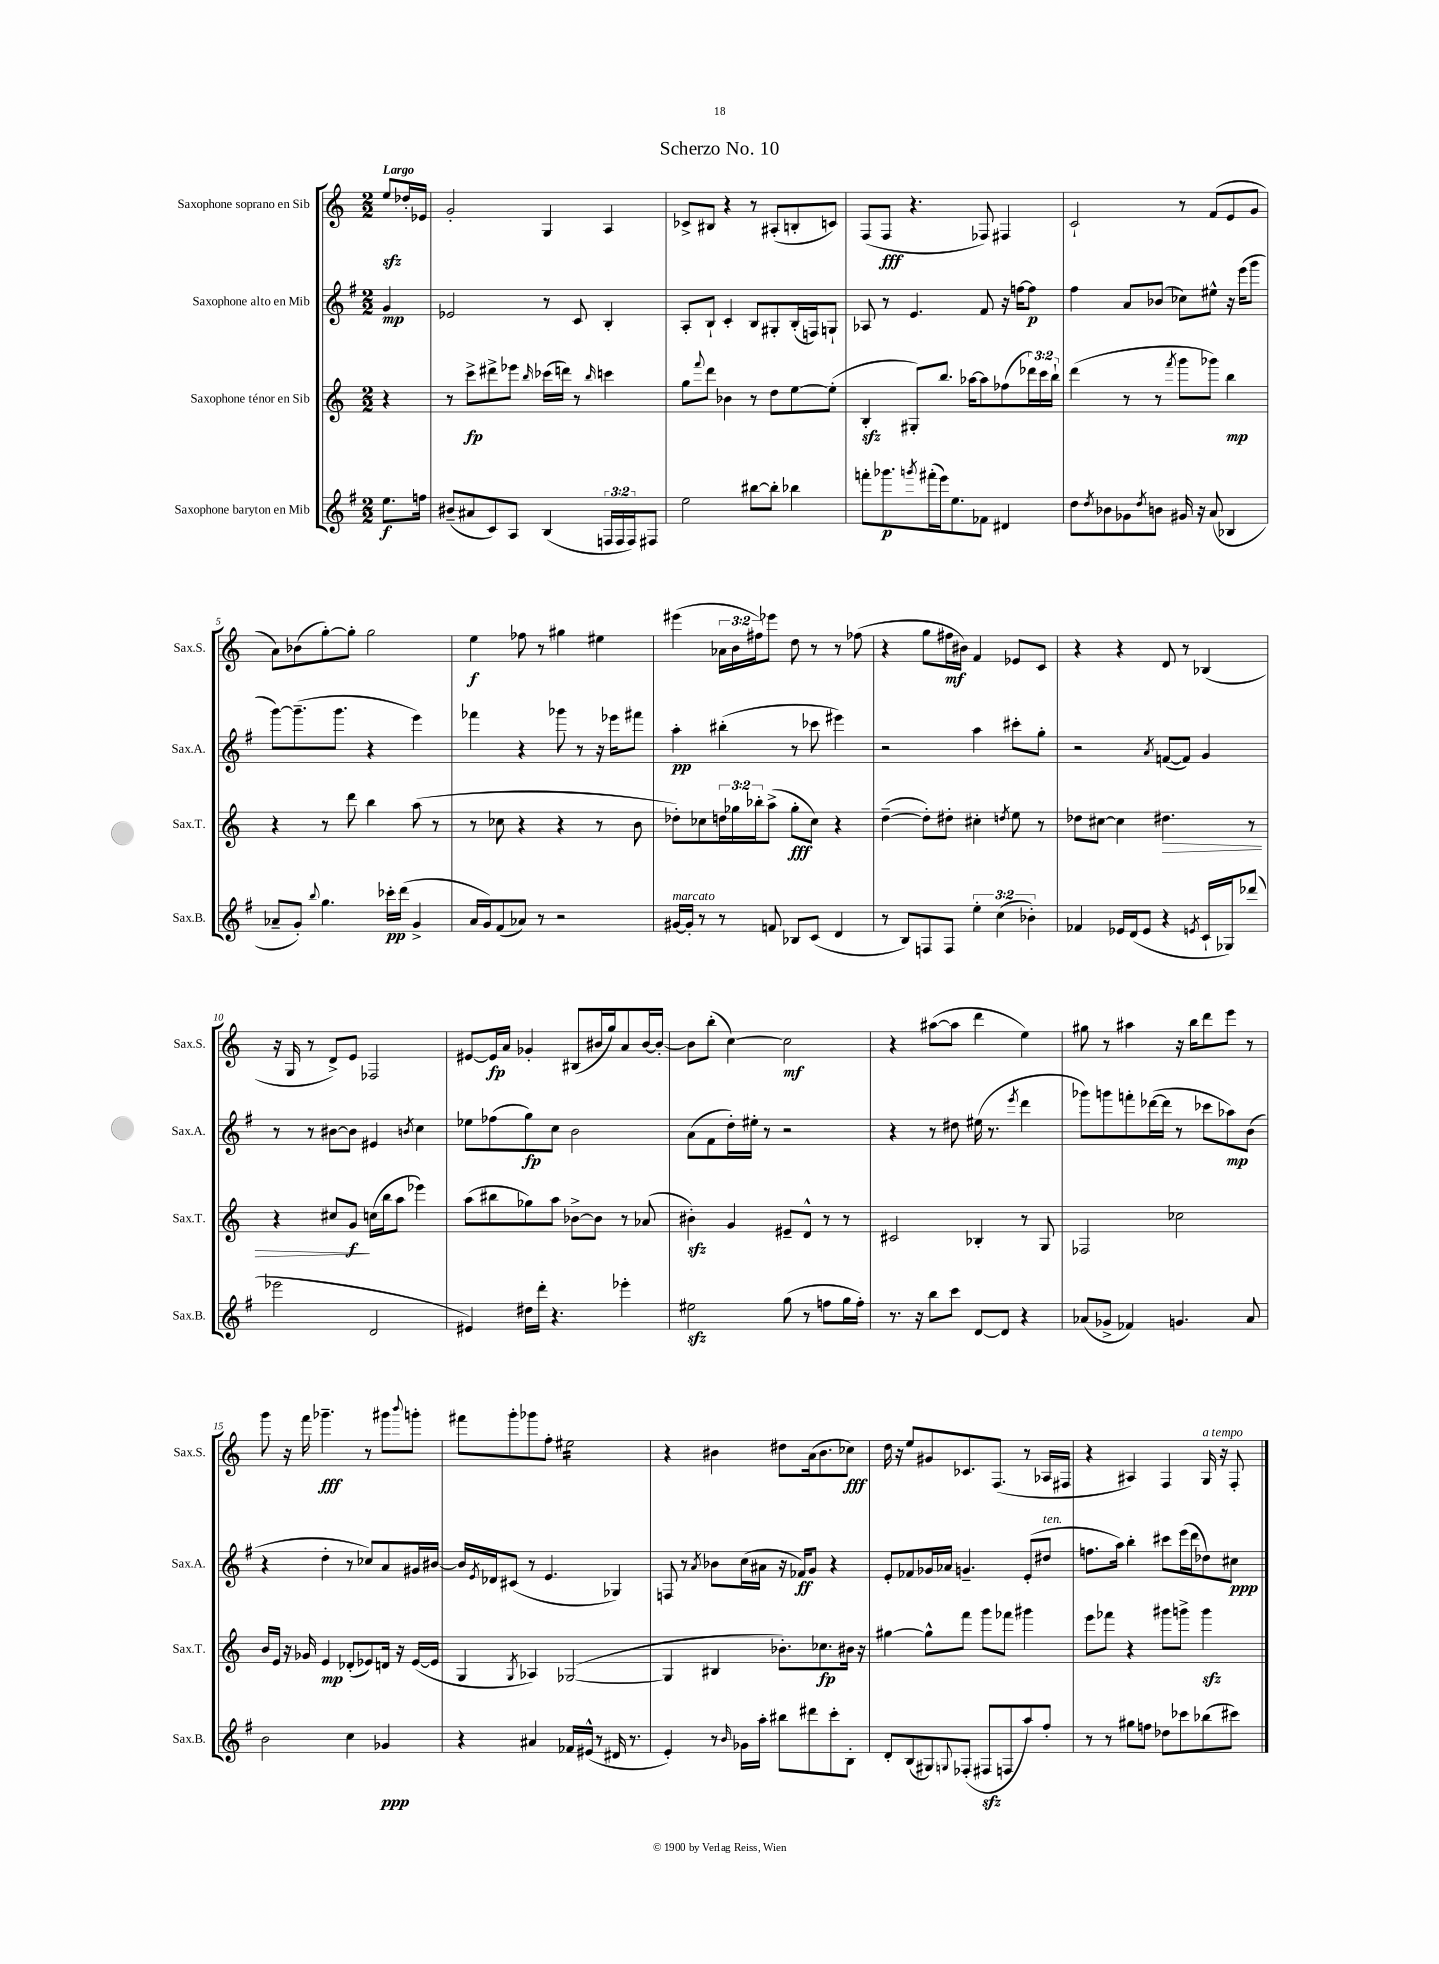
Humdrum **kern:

**kern	**kern	**kern	**kern
*staff4	*staff3	*staff2	*staff1
*clefG2	*clefG2	*clefG2	*clefG2
*k[f#]	*k[]	*k[f#]	*k[]
*M2/2	*M2/2	*M2/2	*M2/2
8.ee	4r	4g	8ee
.	.	.	16dd-'
16ff	.	.	16e-
=	=	=	=
(8b#~	8r	2e-	2g'
8a#	8ccc^	.	.
8c)	8ddd#^	.	.
8A	8eee-	.	.
.	16qqbb	.	.
(4B	(16ccc-	8r	4G
.	16ddd)	.	.
.	8r	8c	.
.	16qqbb	.	.
24F	4ccc	4B'	4A
24F	.	.	.
24F)	.	.	.
8F#	.	.	.
=	=	=	=
2ee	8gg	8A'	8c-^
.	8qqfff	.	.
.	8ddd	8B`	8B#
.	4b-	4c'	4r
[8bb#	8r	8B	8r
8bb#']	8dd	8G#'	(8A#'
4bb-	[8ee	(16B'	8B'
.	.	16F)	.
.	(8ee']	8G`	8c)
=	=	=	=
8fff'	4B'	8A-	(8F
8.ggg-	.	8r	8F
.	8G#')	4.e	4.r
8qggg	.	.	.
(16fff#'	.	.	.
16eee)	8.bb	.	.
8.ee	.	.	.
.	[16aa-	.	.
8f-	8aa-]	8f#	8F-)
4d#	(8ff-	16r	4F#
.	.	[16ff	.
.	24ddd-)	8ff]	.
.	24ccc	.	.
.	24bb`	.	.
=	=	=	=
8dd	(4ddd	4ff#	2c`
8qdd	.	.	.
8b-	.	.	.
8g-	8r	8a	.
8qdd	.	.	.
8b	8r	(8b-	.
.	8qfff	.	.
16g#	8ggg	8cc-)	8r
16r	.	.	.
(8a	8ggg-)	8ee#^^	(8f
4B-	4bb	16r	8e
.	.	(16eee	.
.	.	8ggg	8g
=	=	=	=
8a-~	4r	[8ggg)	8a)
8g')	.	(8.ggg~]	(8b-
8qqbb	.	.	.
4.gg	8r	.	[8gg')
.	.	8.ggg	.
.	8ddd	.	8gg']
.	4bb	4r	2gg
16ccc-'	.	.	.
(16ddd	.	.	.
4g^	(8aa	4eee)	.
.	8r	.	.
=	=	=	=
16a	8r	4fff-	4ee
16g)	.	.	.
(8f#	8cc-	.	.
8a-)	4r	4r	8ff-
8r	.	.	8r
2r	4r	8ggg-	4gg#
.	.	8r	.
.	8r	16r	4ee#
.	.	16eee-	.
.	8b	8fff#	.
=	=	=	=
[16g#	8dd-')	4aa'	(4eee#
16g#']	.	.	.
8r	8cc-	.	.
8r	24dd	(4bb#'	24a-
.	24gg-	.	24b
.	24bb-'	.	24ff#)
8f	(8aa^	.	8eee-
8B-	8gg-'	8r	8dd
(8c	8cc-)	8ccc-	8r
4d	4r	4eee#)	8r
.	.	.	(8ff-
=	=	=	=
8r	([4dd~	2r	4r
8B)	.	.	.
8F	8dd'])	.	8gg
8F	8dd#'	.	16ff#
.	.	.	16b#)
6ee'	4cc#'	4aa	4f
(6cc	.	.	.
.	8qdd	.	.
.	8ee	8ccc#'	8e-
6b-')	.	.	.
.	8r	8gg'	8c
=	=	=	=
4f-	8dd-	2r	4r
.	[8cc#	.	.
16e-	4cc#]	.	4r
(16d	.	.	.
8e-	.	.	.
.	.	8qa	.
4r	4.dd#	([8f	8d
.	.	8f])	8r
8qe	.	.	.
16c`	.	4g	(4B-
16G-)	.	.	.
(8ddd-	8r	.	.
=	=	=	=
2eee-	4r	8r	16r
.	.	.	16G
.	.	8r	8r
.	8cc#	[8b#	8d^)
.	8g	8b#]	8e
2d	(16cc	4e#	2F-
.	16bb	.	.
.	8aa	.	.
.	.	8qb	.
.	4eee-)	4cc	.
=	=	=	=
4e#)	(8aa	8ee-	[8e#
.	8bb#	(8ff-	16e#]
.	.	.	16a
16dd#	8gg-)	8gg)	4g-'
16ddd'	.	.	.
4.r	8aa	8cc	.
.	[8b-^	2b	(8B#
.	8b-]	.	16b#
.	.	.	16gg)
4eee-'	8r	.	8a
.	(8a-	.	[16b#
.	.	.	16b#'_
=	=	=	=
2ee#	4b#')	(8a	8b#]
.	.	8f#	(8bb'
.	4g	16dd')	[4cc)
.	.	16ee#'	.
.	.	8r	.
(8gg	8e#~	2r	2cc]
8r	8d^^	.	.
8ff	8r	.	.
16gg	8r	.	.
16ff')	.	.	.
=	=	=	=
8.r	2c#	4r	4r
16r	.	.	.
8bb	.	8r	([8aa#
8ccc	.	8dd#	8aa#]
[8d	4B-'	(16ee#	4ddd
.	.	8.r	.
8d]	.	.	.
.	.	8qeee	.
4r	8r	4ddd	4ee)
.	8G	.	.
=	=	=	=
(8a-	2F-	8ggg-)	8gg#
8g-^	.	8ggg	8r
4f-)	.	8fff'	4aa#
.	.	([16ddd-	.
.	.	16ddd-]	.
4.g	2cc-	8r	16r
.	.	.	16bb
.	.	8ccc-	8ddd
.	.	8aa-)	8eee
8a-	.	(8b	8r
=	=	=	=
2b	16b	4r	8ggg
.	16e	.	.
.	16r	.	16r
.	16g-	.	16fff
.	4e	4dd'	4.ggg-~
4cc	(8d-'	8r	.
.	8e-)	8cc-)	8r
4g-	16d	8a	8ggg#
.	16r	.	.
.	.	.	8qqbbb
.	([16e-	16g#	8ggg'
.	16e-]	[16b#	.
=	=	=	=
4r	4G	16b#]	8fff#
.	.	8qe	.
.	.	16d-	.
.	.	(8c#	8ggg'
.	8qG	.	.
4a#	4A-)	8r	8ggg-
.	.	4.e	8ff'
16f-	([2G-	.	2ee#
(16e#^^	.	.	.
8r	.	.	.
16d#	.	4G-)	.
8.r	.	.	.
=	=	=	=
4e')	4G-]	8F	4r
.	.	8r	.
.	.	8qa	.
8r	4B#	8b-	4b#
16qqb	.	.	.
16g-	.	(16cc	.
16aa'	.	16a#	.
8bb#	8.b-')	16r	8dd#
.	.	16f-)	.
8ddd#	.	8g	(16a
.	8.cc-	.	8.b#
8ccc'	.	4r	.
8B'	16b#	.	8cc-)
.	16r	.	.
=	=	=	=
8d'	[4gg#	8e'	16dd
.	.	.	16r
(8B	.	8f-	8ee
8G#)	8gg#^^]	16g-	8g#
.	.	16a-	.
8qqG	.	.	.
(8F-'	8fff	4.g~	8.c-
8F#	8ggg	.	.
.	.	.	(8.F
8F	8fff-	.	.
8aa)	4ggg#	(8e'	8r
8ff#'	.	8dd#	16A-
.	.	.	16F#
=	=	=	=
8r	8eee	8.ff	4r
8r	8fff-	.	.
.	.	16aa)	.
8gg#	4r	4bb'	4A#)
8ff	.	.	.
8dd-	8ggg#	8ccc#	4F
8ccc-	8ggg^	(16eee	.
.	.	16ddd	.
(8bb-	4ggg	8dd-)	16G
.	.	.	16r
8ccc#)	.	8cc#	8F'
==	==	==	==
*-	*-	*-	*-
